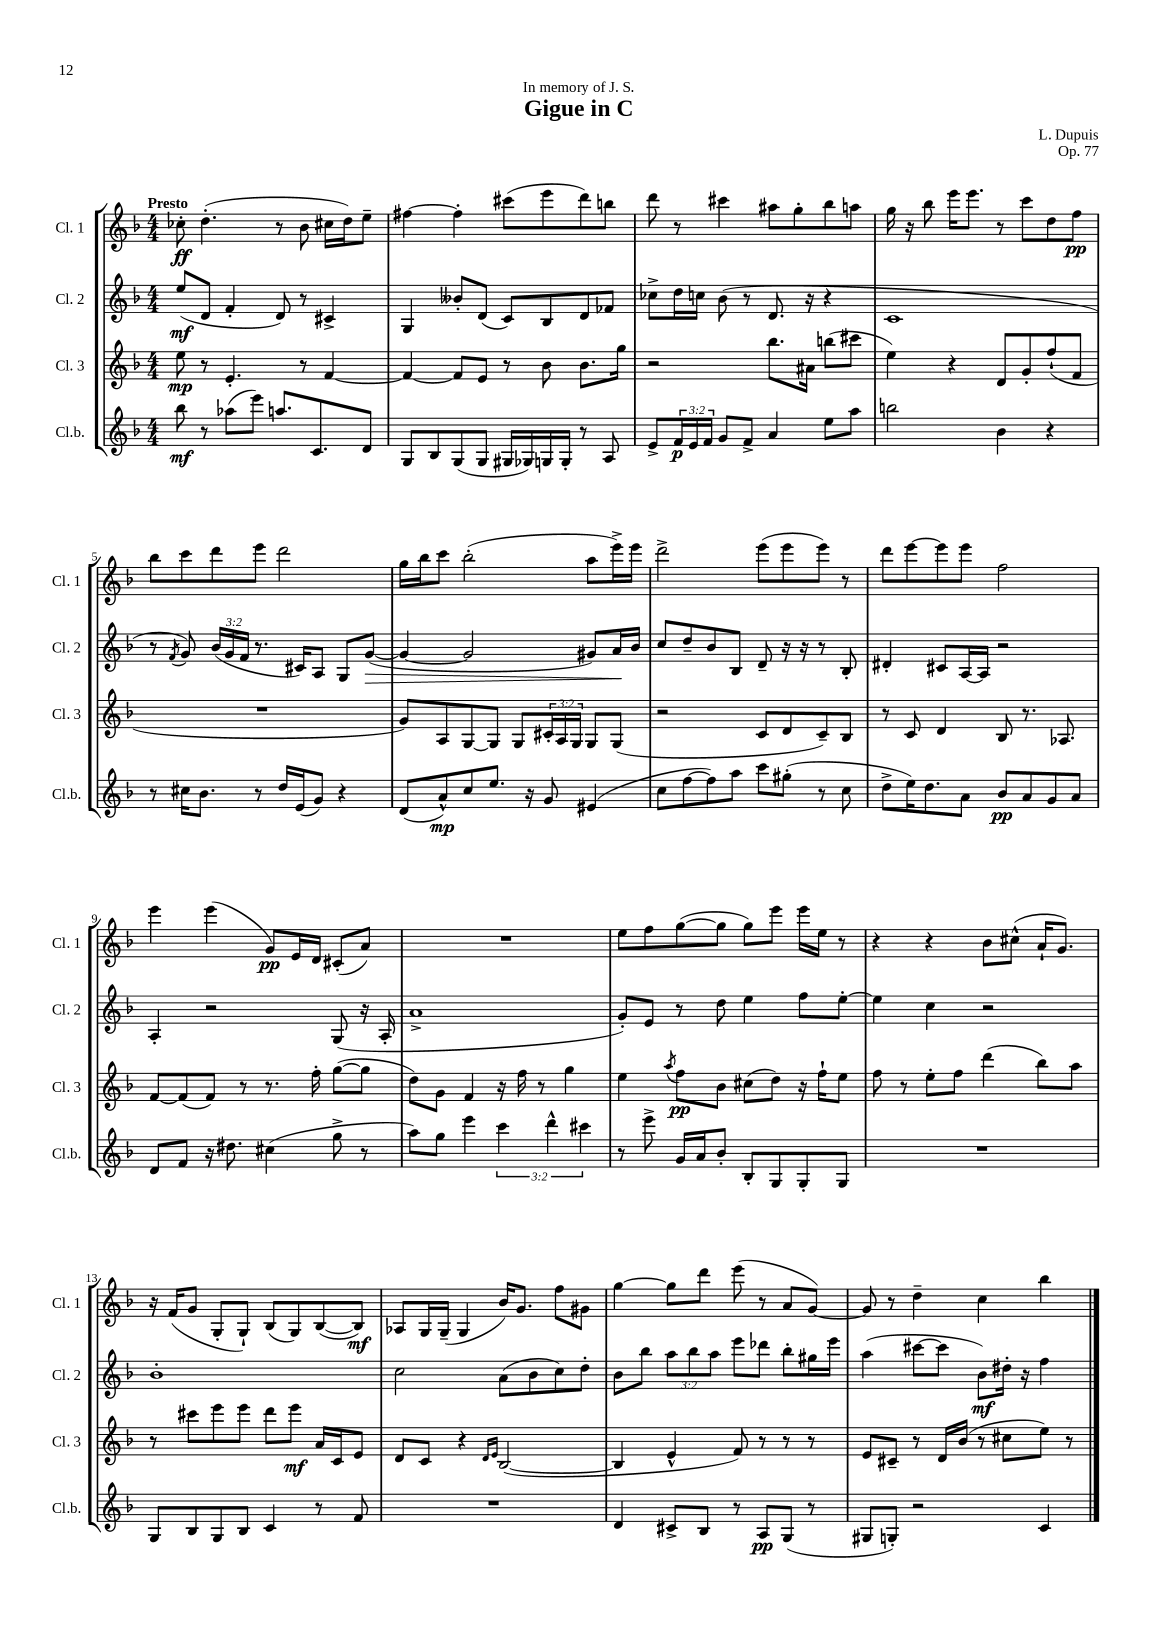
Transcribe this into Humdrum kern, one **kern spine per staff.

**kern	**dynam	**kern	**dynam	**kern	**dynam	**kern	**dynam
*part4	*part4	*part3	*part3	*part2	*part2	*part1	*part1
*staff4	*staff4	*staff3	*staff3	*staff2	*staff2	*staff1	*staff1
*I"Cl.b.	*	*I"Cl. 3	*	*I"Cl. 2	*	*I"Cl. 1	*
*I'Cl.b.	*	*I'Cl. 3	*	*I'Cl. 2	*	*I'Cl. 1	*
*clefG2	*	*clefG2	*	*clefG2	*	*clefG2	*
*k[b-]	*	*k[b-]	*	*k[b-]	*	*k[b-]	*
*M4/4	*	*M4/4	*	*M4/4	*	*M4/4	*
=1	=1	=1	=1	=1	=1	=1	=1
!	!	!	!	!	!	!LO:TX:a:B:t=Presto	!
8bb-\	mf	8ee\	mp	(8ee/L	mf	8cc-X'\	ff
8r	.	8r	.	8d/J	.	(4.dd'\	.
(8aa-X\L	.	4.e'/	.	4f'/	.	.	.
8eee\J)	.	.	.	.	.	.	.
8.aan/L	.	.	.	8d/)	.	8r	.
.	.	8r	.	8r	.	8b-\	.
8.c/	.	.	.	.	.	.	.
.	.	[4f/	.	4c#X^/	.	16cc#X\LL	.
.	.	.	.	.	.	16dd\J)	.
8d/J	.	.	.	.	.	8ee~\J	.
=2	=2	=2	=2	=2	=2	=2	=2
8G/L	.	4f/_	.	4G/	.	[4ff#X\	.
8B-/	.	.	.	.	.	.	.
(8G/	.	8f/L]	.	8b--X'/L	.	4ff#'\]	.
8G/J	.	8e/J	.	(8d/J	.	.	.
16G#X/LL	.	8r	.	8c/L)	.	(8ccc#X\L	.
16G-X/)	.	.	.	.	.	.	.
16Gn/	.	8b-\	.	8B-/	.	8eee\	.
16G'/JJ	.	.	.	.	.	.	.
8r	.	8.b-\L	.	8d/	.	8ddd\)	.
8A/	.	.	.	8f-X/J	.	8bbn\J	.
.	.	16gg\Jk	.	.	.	.	.
=3	=3	=3	=3	=3	=3	=3	=3
8e^/L	.	2r	.	8cc-X^\L	.	8ddd\	.
24f/L	p	.	.	16dd\L	.	8r	.
24e/	.	.	.	.	.	.	.
.	.	.	.	16ccn\JJ	.	.	.
24f/JJ	.	.	.	.	.	.	.
8g/L	.	.	.	(8b-\	.	4ccc#X\	.
8f^/J	.	.	.	8r	.	.	.
4a/	.	8.bb-\L	.	8.d/	.	8aa#X\L	.
.	.	.	.	.	.	8gg'\	.
.	.	16a#X\Jk	.	16r	.	.	.
8ee\L	.	(8bbn\L	.	4r	.	8bb-\	.
8aa\J	.	8ccc#X\J	.	.	.	8aan\J	.
=4	=4	=4	=4	=4	=4	=4	=4
2bbn\	.	4ee\)	.	1c	.	16gg\	.
.	.	.	.	.	.	16r	.
.	.	.	.	.	.	8bb-\	.
.	.	4r	.	.	.	16eee\KL	.
.	.	.	.	.	.	8.eee\J	.
4b-\	.	8d/L	.	.	.	8r	.
.	.	8g'/	.	.	.	8ccc\L	.
4r	.	(8ff`/	.	.	.	8dd\	.
.	.	8f/J	.	.	.	8ff\J	pp
!!LO:LB:g=z
=5	=5	=5	=5	=5	=5	=5	=5
8r	.	1r	.	8r	.	8bb-\L	.
.	.	.	.	8qf/	.	.	.
16cc#X\KL	.	.	.	8g/)	.	8ccc\	.
8.b-\J	.	.	.	.	.	.	.
.	.	.	.	(24b-/LL	.	8ddd\	.
.	.	.	.	24g/	.	.	.
.	.	.	.	24f/JJ	.	.	.
8r	.	.	.	8.r	.	8eee\J	.
16dd/LL	.	.	.	.	.	2ddd\	.
(16e/J	.	.	.	16c#X/KL)	.	.	.
8g/J)	.	.	.	8A/J	.	.	.
4r	.	.	.	8G/L	.	.	.
!	!	!	!	!	!LO:HP:b	!	!
.	.	.	.	([8g/J	>	.	.
=6	=6	=6	=6	=6	=6	=6	=6
(8d/L	.	8g/L)	.	4g/_	.	16gg\LL	.
.	.	.	.	.	.	16bb-\J	.
8a^^/)	mp	8A/	.	.	.	8ccc\J	.
8cc/	.	[8G/	.	2g/]	.	(2bb-'\	.
8.ee/J	.	8G/J]	.	.	.	.	.
.	.	8G/L	.	.	.	.	.
16r	.	.	.	.	.	.	.
8g/	.	24c#X'/L	.	.	.	.	.
.	.	24A/	.	.	.	.	.
.	.	24G/JJ	.	.	.	.	.
(4e#X/	.	8G/L	.	8g#X/L)	.	8aa\L	.
.	.	(8G/J	.	16a/L	.	16eee^\L)	.
.	.	.	.	16b-/JJ	]	16eee\JJ	.
=7	=7	=7	=7	=7	=7	=7	=7
8cc\L	.	2r	.	8cc/L	.	2ddd^\	.
[8ff\	.	.	.	8dd~/	.	.	.
8ff\])	.	.	.	8b-/	.	.	.
8aa\J	.	.	.	8B-/J	.	.	.
8ccc\L	.	8c/L	.	8d~/	.	(8eee\L	.
(8gg#X'\J	.	8d/	.	16r	.	8eee\	.
.	.	.	.	16r	.	.	.
8r	.	8c~/)	.	8r	.	8eee\J)	.
8cc\	.	8B-/J	.	8B-'/	.	8r	.
=8	=8	=8	=8	=8	=8	=8	=8
8dd^\L	.	8r	.	4d#X'/	.	8ddd\L	.
16ee\K)	.	8c/	.	.	.	[8eee\	.
8.dd\	.	.	.	.	.	.	.
.	.	4d/	.	8c#X/L	.	8eee\]	.
8a\J	.	.	.	[16A/L	.	8eee\J	.
.	.	.	.	16A/JJ]	.	.	.
8b-/L	pp	8B-/	.	2r	.	2ff\	.
8a/	.	8.r	.	.	.	.	.
8g/	.	.	.	.	.	.	.
.	.	8.A-X/	.	.	.	.	.
8a/J	.	.	.	.	.	.	.
!!LO:LB:g=z
=9	=9	=9	=9	=9	=9	=9	=9
8d/L	.	[8f/L	.	4A'/	.	4eee\	.
8f/J	.	(8f/]	.	.	.	.	.
16r	.	8f/J)	.	2r	.	(4eee\	.
8.dd#X\	.	.	.	.	.	.	.
.	.	8r	.	.	.	.	.
(4cc#X\	.	8.r	.	.	.	8g/L)	pp
.	.	.	.	.	.	16e/L	.
.	.	16ff'\	.	.	.	16d/JJ	.
8gg^\	.	([8gg\L	.	(8G/	.	(8c#X'/L	.
8r	.	8gg\J]	.	16r	.	8a/J)	.
.	.	.	.	16A'/	.	.	.
=10	=10	=10	=10	=10	=10	=10	=10
8aa\L)	.	8dd\L)	.	1a^	.	1r	.
8gg\J	.	8g\J	.	.	.	.	.
4eee\	.	4f/	.	.	.	.	.
6ccc\	.	16r	.	.	.	.	.
.	.	16ff\	.	.	.	.	.
.	.	8r	.	.	.	.	.
6ddd^^\	.	.	.	.	.	.	.
.	.	4gg\	.	.	.	.	.
6ccc#X\	.	.	.	.	.	.	.
=11	=11	=11	=11	=11	=11	=11	=11
8r	.	4ee\	.	8g'/L)	.	8ee\L	.
8eee^\	.	.	.	8e/J	.	8ff\	.
.	.	8qaa/	.	.	.	.	.
16g/LL	.	8ff\L	pp	8r	.	([8gg\	.
16a/J	.	.	.	.	.	.	.
8b-'/J	.	8b-\J	.	8dd\	.	8gg\J]	.
8B-'/L	.	(8cc#X\L	.	4ee\	.	8gg\L)	.
8G/	.	8dd\J)	.	.	.	8eee\J	.
8G'/	.	16r	.	8ff\L	.	16eee\LL	.
.	.	16ff`\KL	.	.	.	16ee\JJ	.
8G/J	.	8ee\J	.	[8ee'\J	.	8r	.
=12	=12	=12	=12	=12	=12	=12	=12
1r	.	8ff\	.	4ee\]	.	4r	.
.	.	8r	.	.	.	.	.
.	.	8ee'\L	.	4cc\	.	4r	.
.	.	8ff\J	.	.	.	.	.
.	.	(4ddd\	.	2r	.	8b-\L	.
.	.	.	.	.	.	(8cc#X^^\J	.
.	.	8bb-\L)	.	.	.	16a`/KL	.
.	.	.	.	.	.	8.g/J)	.
.	.	8aa\J	.	.	.	.	.
!!LO:LB:g=z
=13	=13	=13	=13	=13	=13	=13	=13
8G/L	.	8r	.	1b-'	.	16r	.
.	.	.	.	.	.	(16f/KL	.
8B-/	.	8ccc#X\L	.	.	.	8g/J	.
8G/	.	8eee\	.	.	.	8G'/L	.
8B-/J	.	8eee\J	.	.	.	8G`/J)	.
4c/	.	8ddd\L	.	.	.	(8B-/L	.
.	.	8eee\J	mf	.	.	8G/)	.
8r	.	16a/LL	.	.	.	([8B-/	.
.	.	16c/J	.	.	.	.	.
8f/	.	8e/J	.	.	.	8B-/J])	mf
=14	=14	=14	=14	=14	=14	=14	=14
1r	.	8d/L	.	2cc\	.	8A-X/L	.
.	.	8c/J	.	.	.	16G/L	.
.	.	.	.	.	.	(16G~/JJ	.
.	.	4r	.	.	.	4G/	.
.	.	16qqd/LL	.	.	.	.	.
.	.	16qqe/JJ	.	.	.	.	.
.	.	([2B-/	.	(8a\L	.	16b-/KL)	.
.	.	.	.	.	.	8.g/J	.
.	.	.	.	8b-\	.	.	.
.	.	.	.	8cc\)	.	8ff\L	.
.	.	.	.	8dd'\J	.	8g#X\J	.
=15	=15	=15	=15	=15	=15	=15	=15
4d/	.	4B-/]	.	8b-\L	.	[4gg\	.
.	.	.	.	8bb-\J	.	.	.
8c#X^/L	.	4e^^/	.	12aa\L	.	8gg\L]	.
.	.	.	.	12bb-\	.	.	.
8B-/J	.	.	.	.	.	8ddd\J	.
.	.	.	.	12aa\J	.	.	.
8r	.	8f/)	.	8eee\L	.	(8eee\	.
8A/L	pp	8r	.	8ddd-X\J	.	8r	.
(8G/J	.	8r	.	8bb-'\L	.	8a/L	.
8r	.	8r	.	16gg#X\L	.	[8g/J)	.
.	.	.	.	16eee\JJ	.	.	.
=16	=16	=16	=16	=16	=16	=16	=16
8G#X/L	.	8e/L	.	(4aa\	.	8g/]	.
8Gn'/J)	.	8c#X~/J	.	.	.	8r	.
2r	.	8r	.	[8ccc#X\L	.	4dd~\	.
.	.	16d/LL	.	8ccc#\J]	.	.	.
.	.	(16b-/JJ	.	.	.	.	.
.	.	8r	.	8b-\L)	mf	4cc\	.
.	.	8cc#X\L	.	16dd#X'\Jk	.	.	.
.	.	.	.	16r	.	.	.
4c/	.	8ee\J)	.	4ff\	.	4bb-\	.
.	.	8r	.	.	.	.	.
==	==	==	==	==	==	==	==
*-	*-	*-	*-	*-	*-	*-	*-
